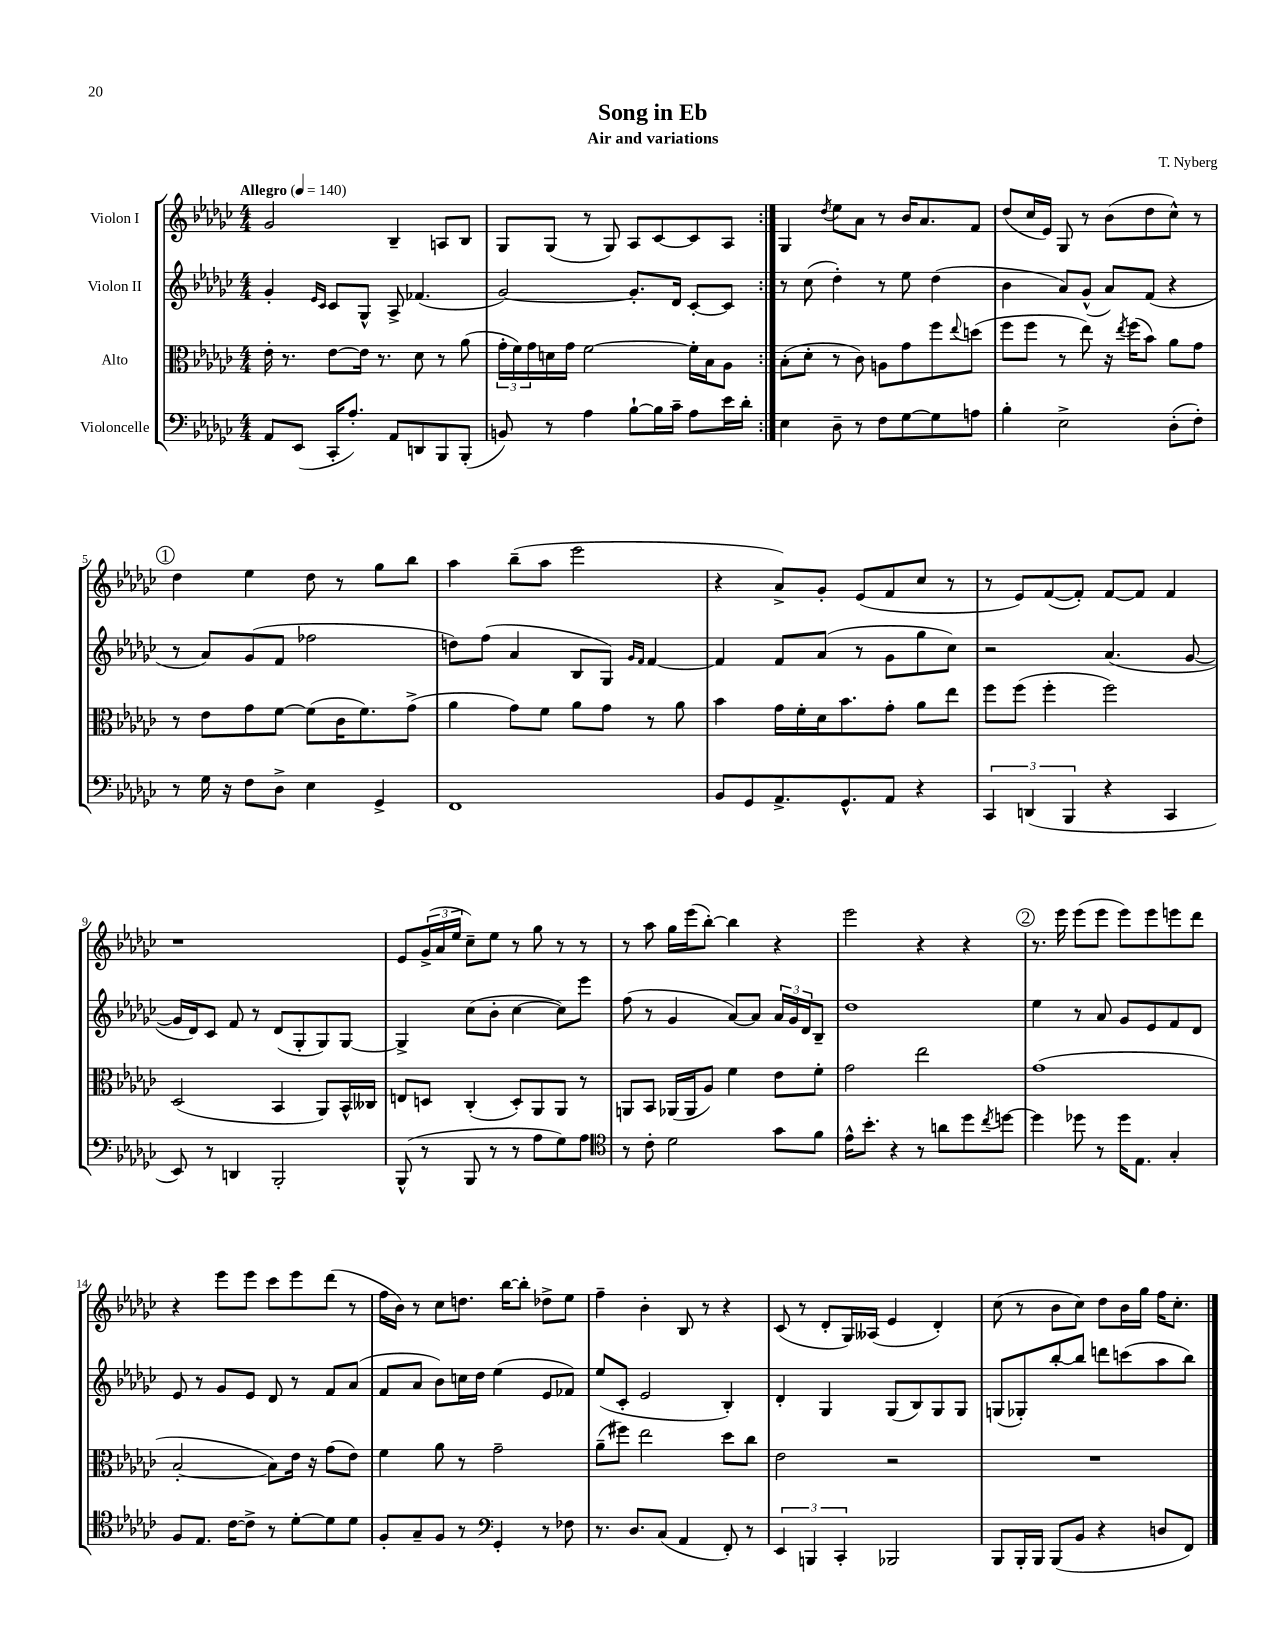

**kern	**kern	**kern	**kern
*part4	*part3	*part2	*part1
*staff4	*staff3	*staff2	*staff1
*I"Violoncelle	*I"Alto	*I"Violon II	*I"Violon I
*clefF4	*clefC3	*clefG2	*clefG2
*k[b-e-a-d-g-c-]	*k[b-e-a-d-g-c-]	*k[b-e-a-d-g-c-]	*k[b-e-a-d-g-c-]
*M4/4	*M4/4	*M4/4	*M4/4
*MM140	*MM140	*MM140	*MM140
=1	=1	=1	=1
!	!	!	!LO:TX:a:B:t=Allegro
8AA-/L	16e-'\	4g-'/	2g-/
.	8.r	.	.
(8EE-/J	.	.	.
.	.	16qqe-/LL	.
.	.	16qqc-/JJ	.
16CC-'/KL	[8e-\L	8c-/L	.
8.A-'/J)	.	.	.
.	16e-\Jk]	8G-^^/J	.
.	8.r	.	.
8AA-/L	.	8A-^/	4B-~/
8DDn/	8d-\	(4.f-X/	.
8BBB-/	8r	.	8An/L
(8BBB-'/J	(8a-\	.	8B-/J
=2	=2	=2	=2
8BBn/)	24g-'\LL	[2g-/)	8G-/L
.	24f\)	.	.
.	24g-\	.	.
8r	16dn\	.	(8G-/J
.	16g-\JJ	.	.
4A-\	[2f\	.	8r
.	.	.	8G-/)
[8B-`\L	.	8.g-'/L]	8A-/L
16B-\L]	.	.	[8c-/
16c-~\JJ	.	16d-/Jk	.
8A-\L	16f'\LL]	[8c-'/L	8c-/]
.	16B-\J	.	.
16e-\L	8A-\J	8c-/J]	8A-/J
16d-'\JJ	.	.	.
=3:|!	=3:|!	=3:|!	=3:|!
4E-\	(8B-'\L	8r	4G-/
.	8d-'\J	(8cc-\	.
.	.	.	8qdd-/
8D-~\	8r	4dd-'\)	8ee-\L
8r	8c-\)	.	8a-\J
8F\L	8An\L	8r	8r
[8G-\	8g-\	8ee-\	16b-/KL
.	.	.	8.a-/
8G-\]	8ff\	(4dd-\	.
.	8qqee-/	.	.
8An\J	(8ddn\J	.	8f/J
=4	=4	=4	=4
4B-'\	8ff\L	4b-\	(8dd-/L
.	8ff\J	.	16cc-/L
.	.	.	16e-/JJ)
2E-^\	8r	8a-/L)	8G-/
.	8ee-\)	(8g-^^/J	8r
.	16r	8a-/L)	(8b-\L
.	8qee-/	.	.
.	(16ff\KL	.	.
.	8b-\J)	(8f/J	8dd-\
(8D-'\L	8a-\L	4r	8cc-^^\J)
8F'\J)	8g-\J	.	8r
!!LO:LB:g=z
!!LO:REH:place=s1:t=1
=5	=5	=5	=5
8r	8r	8r	4dd-\
16G-\	8e-\L	8a-/L)	.
16r	.	.	.
8F\L	8g-\	(8g-/	4ee-\
8D-^\J	[8f\J	8f/J	.
4E-\	(8f\L]	2ff-X\	8dd-\
.	16c-\K	.	8r
.	8.f\)	.	.
4GG-^/	.	.	8gg-\L
.	(8g-^\J	.	8bb-\J
=6	=6	=6	=6
1FF	4a-\	8ddn\L)	4aa-\
.	.	(8ff\J	.
.	8g-\L)	4a-/	(8bb-~\L
.	8f\J	.	8aa-\J
.	8a-\L	8B-/L	2eee-\
.	8g-\J	8G-/J)	.
.	.	16qqg-/LL	.
.	.	16qqf/JJ	.
.	8r	[4f/	.
.	8a-\	.	.
=7	=7	=7	=7
8BB-/L	4b-\	4f/]	4r
8GG-/	.	.	.
8.AA-^/	16g-\LL	8f/L	8a-^/L)
.	16f'\	.	.
.	16d-\J	(8a-/J	8g-'/J
8.GG-^^/	8.b-\	.	.
.	.	8r	(8e-/L
8AA-/J	8g-'\J	8g-\L	8f/
4r	8a-\L	8gg-\	8cc-/J
.	8ee-\J	8cc-\J)	8r
=8	=8	=8	=8
6CC-/	8ff\L	2r	8r
.	(8ff\J	.	8e-/L)
(6DDn/	.	.	.
.	4ff'\	.	([8f/
6BBB-/	.	.	.
.	.	.	8f'/J])
4r	2ff\)	(4.a-/	[8f/L
.	.	.	8f/J]
4CC-/	.	.	4f/
.	.	[8g-/	.
!!LO:LB:g=z
=9	=9	=9	=9
8EE-/)	(2D-/	16g-/LL]	1r
.	.	16d-/J)	.
8r	.	8c-/J	.
4DDn/	.	8f/	.
.	.	8r	.
2BBB-'/	4BB-/	(8d-/L	.
.	.	8G-'/	.
.	8AA-/L)	8G-/)	.
.	16BB-^^/L	[8G-/J	.
.	16C--X/JJ	.	.
=10	=10	=10	=10
(8BBB-^^/	8En/L	4G-^/]	8e-/L
8r	8Dn/J	.	(24g-^/L
.	.	.	24a-/
.	.	.	24ee-/JJ
8BBB-/	(4C-'/	(8cc-\L	8cc-~\L)
8r	.	8b-'\J	8ee-\J
8r	8D'/L)	[4cc-\	8r
8A-\L	8AA-/	.	8gg-\
8G-\)	8AA-/J	8cc-\L])	8r
8A-\J	8r	8eee-\J	8r
=11	=11	=11	=11
*clefC4	*	*	*
8r	8AAn/L	(8ff\	8r
8c-'\	8BB-/J	8r	8aa-\
2d-\	(16AA-X/LL	4g-/	16gg-\LL
.	16AA-/J	.	(16eee-\J
.	8A-/J)	.	[8bb-'\J)
.	4f\	[8a-/L)	4bb-\]
.	.	8a-/J]	.
8g-\L	8e-\L	24a-/LL	4r
.	.	24g-/	.
.	.	24d-/J	.
8f\J	8f'\J	8B-~/J	.
=12	=12	=12	=12
16e-^^\KL	2g-\	1dd-	2eee-\
8.b-'\J	.	.	.
4r	.	.	.
8r	2ee-\	.	4r
8an\L	.	.	.
8dd-\	.	.	4r
8qcc-/	.	.	.
[8ddn\J	.	.	.
!!LO:REH:place=s1:t=2
=13	=13	=13	=13
4dd\]	(1g-	4ee-\	8.r
.	.	.	16eee-\
8dd-X\	.	8r	(8eee-\L
8r	.	8a-/	8eee-\J
16dd-\KL	.	8g-/L	8eee-\L)
8.E-\J	.	.	.
.	.	8e-/	8eee-\
4G-'/	.	8f/	8eeen\
.	.	8d-/J	8ddd-\J
!!LO:LB:g=z
=14	=14	=14	=14
8F/L	[2B-'/	8e-/	4r
8.E-/J	.	8r	.
.	.	8g-/L	8eee-\L
[16c-\KL	.	.	.
8c-^\J]	.	8e-/J	8eee-\J
8r	8B-\L])	8d-/	8ccc-\L
[8d-'\L	16e-\Jk	8r	8eee-\
.	16r	.	.
8d-\]	(8g-\L	8f/L	(8ddd-\J
8d-\J	8e-\J)	(8a-/J	8r
=15	=15	=15	=15
8F'/L	4f\	8f/L	16ff\LL
.	.	.	16b-\JJ)
8G-~/	.	8a-/J	8r
8F/J	8a-\	8b-\L)	8cc-\L
8r	8r	16ccn\L	8.ddn\J
.	.	16dd-\JJ	.
*clefF4	*	*	*
4GG-'/	2g-~\	(4ee-\	.
.	.	.	[16bb-\KL
.	.	.	8bb-'\J]
8r	.	8e-/L	8dd-X^\L
8F-X\	.	8f-X/J)	8ee-\J
=16	=16	=16	=16
8.r	(8a-~\L	(8ee-/L	4ff~\
.	8ff#X\J)	8c-'/J	.
8.D-/L	.	.	.
.	2ee-\	2e-/	4b-'\
(8C-/J	.	.	.
4AA-/	.	.	8B-/
.	.	.	8r
8FF'/)	8dd-\L	4B-'/)	4r
8r	8cc-\J	.	.
=17	=17	=17	=17
6EE-/	2e-\	4d-'/	(8c-/
.	.	.	8r
6BBBn/	.	.	.
.	.	4G-/	8d-'/L
6CC-'/	.	.	.
.	.	.	16G-/L)
.	.	.	(16A--X/JJ
2BBB-X/	2r	(8G-/L	4e-/
.	.	8B-/)	.
.	.	8G-/	4d-'/)
.	.	8G-/J	.
=18	=18	=18	=18
8BBB-/L	1r	(8Gn/L	(8cc-\
16BBB-'/L	.	8G-X'/)	8r
16BBB-/JJ	.	.	.
(8BBB-/L	.	[8bb-'/	8b-\L
8BB-/J	.	8bb-/J]	8cc-\J)
4r	.	8dddn\L	8dd-\L
.	.	(8cccn\	16b-\L
.	.	.	16gg-\JJ
8Dn/L	.	8aa-\	16ff\KL
.	.	.	8.cc-'\J
8FF/J)	.	8bb-\J)	.
==	==	==	==
*-	*-	*-	*-
